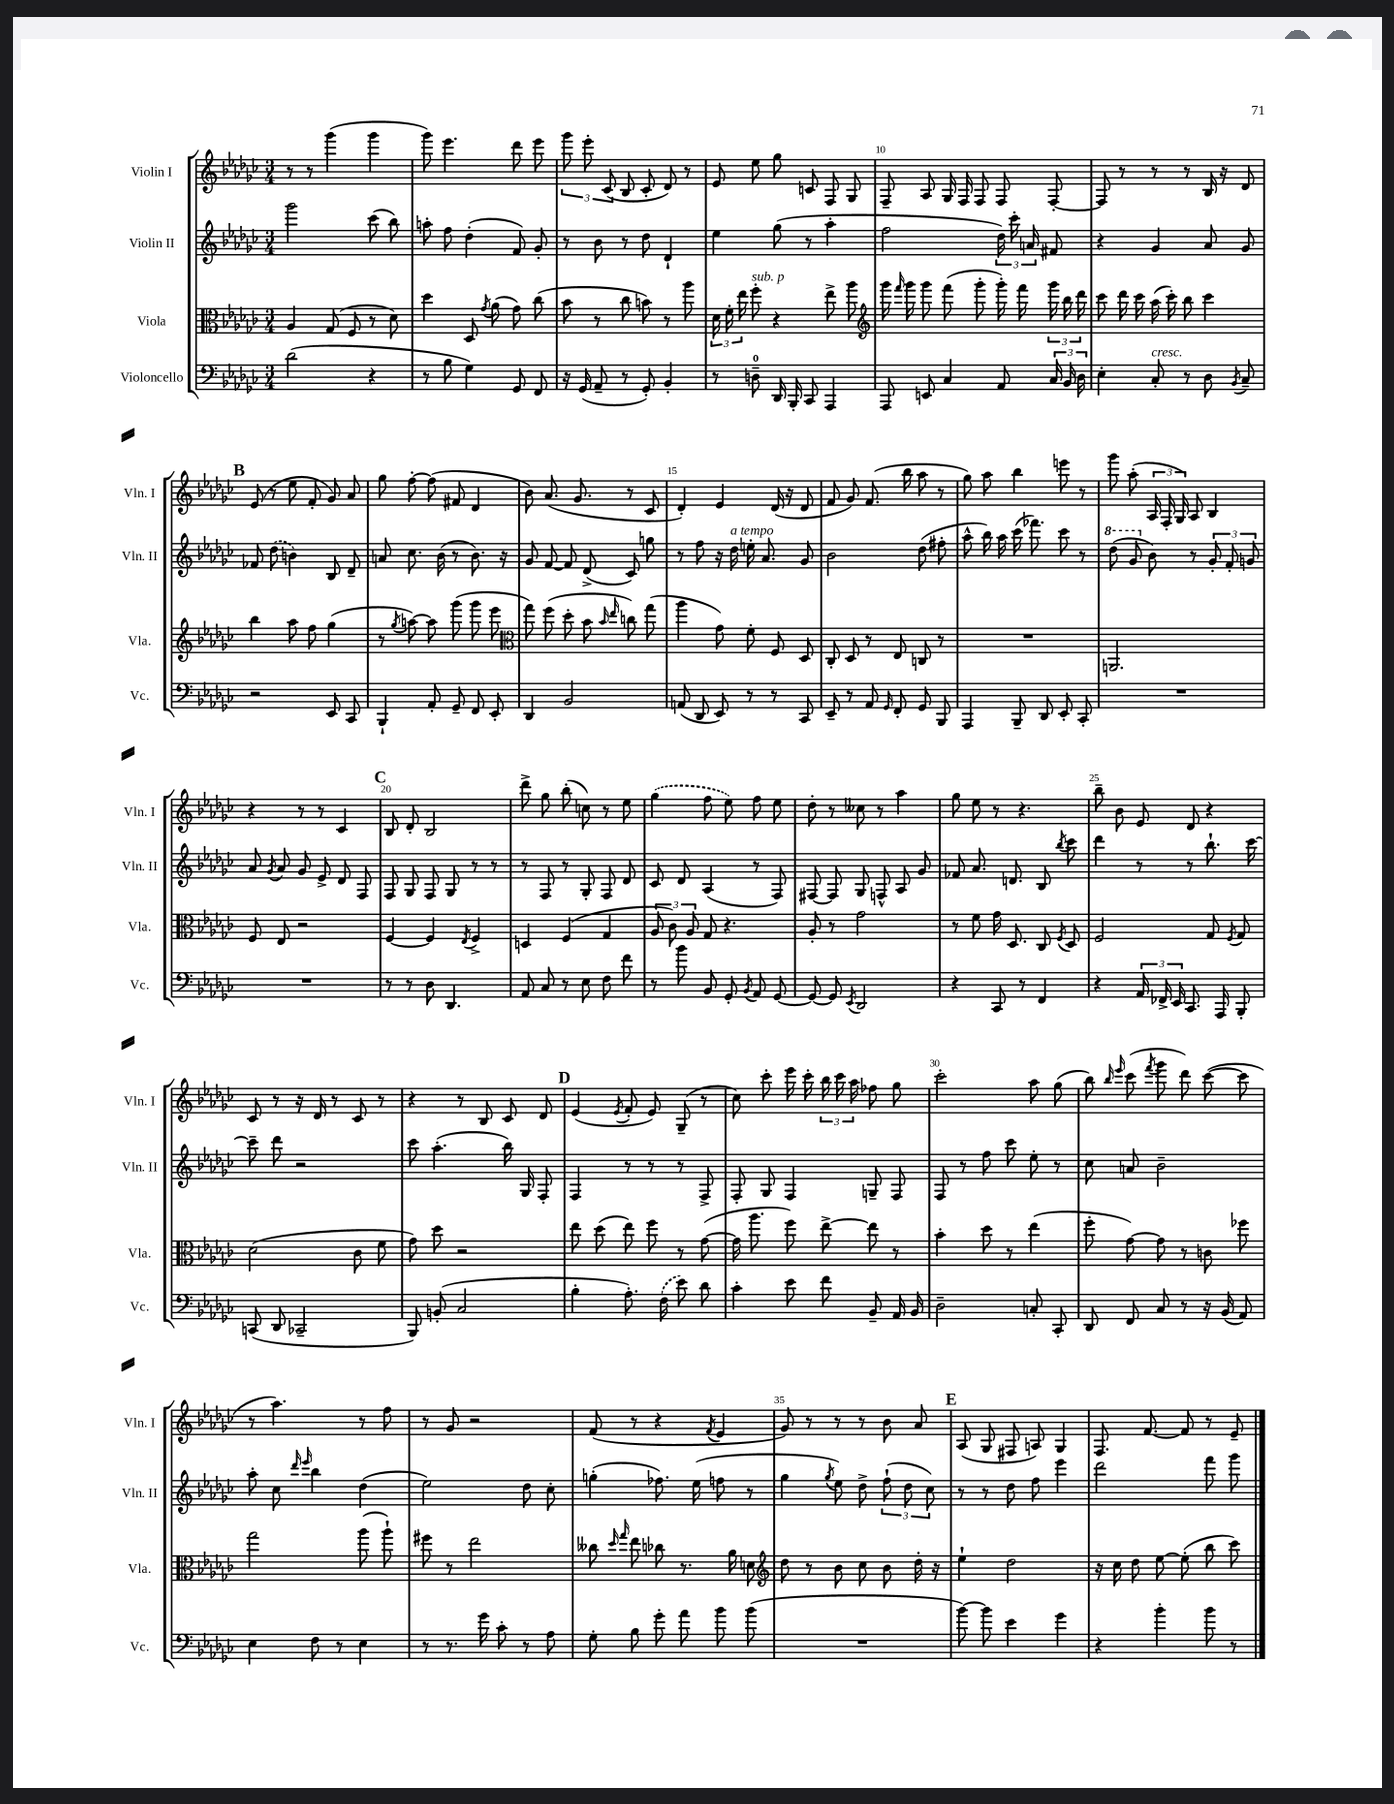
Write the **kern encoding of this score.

**kern	**kern	**kern	**kern
*part4	*part3	*part2	*part1
*staff4	*staff3	*staff2	*staff1
*I"Violoncello	*I"Viola	*I"Violin II	*I"Violin I
*I'Vc.	*I'Vla.	*I'Vln. II	*I'Vln. I
*clefF4	*clefC3	*clefG2	*clefG2
*k[b-e-a-d-g-c-]	*k[b-e-a-d-g-c-]	*k[b-e-a-d-g-c-]	*k[b-e-a-d-g-c-]
*M3/4	*M3/4	*M3/4	*M3/4
=6	=6	=6	=6
(2d-\	4A-/	2ggg-\	8r
.	.	.	8r
.	(8G-/	.	(4ggg-\
.	8F/	.	.
4r	8r	(8ccc-\	4ggg-\
.	8d-\)	8bb-\)	.
=7	=7	=7	=7
8r	4dd-\	8aan'\	8ggg-\)
8B-\	.	8ff\	4.eee-\
4G-\)	8D-/	(4dd-'\	.
.	8qg-/	.	.
.	(8a-\	.	.
8GG-/	8g-\)	8f/)	8ddd-\
8FF/	(8cc-\	8g-'/	8eee-\
=8	=8	=8	=8
16r	8b-\	8r	12ggg-\
(16GG-/	.	.	.
.	.	.	12eee-'\
8AA-~/	8r	8b-\	.
.	.	.	(12c-/
8r	8cc-\	8r	8B-/
8GG-'/)	8bn\)	8dd-\	8c-'/
4BB-'/	8r	4d-`/	8d-/)
.	8aa-\	.	8r
=9	=9	=9	=9
8r	24d-\	4ee-\	8e-/
.	24f'\	.	.
.	24ee-\	.	.
!	!LO:TX:a:i:t=sub. p	!	!
8Dn~\	8ff'\	.	8ee-\
16DD-/	4r	(8gg-\	8gg-\
16BBB-'/	.	.	.
8CC-/	.	8r	8cn/
4AAA-/	8ee-^\	4aa-'\	8F/
.	8aa-\	.	8G-/
=10	=10	=10	=10
*	*clefG2	*	*
8AAA-/	16ggg-\	2ff\	8F~/
.	16qqfff/	.	.
.	16ggg-\	.	.
8EEn/	8ggg-\	.	8A-/
4C-/	(8fff\	.	16G-/
.	.	.	16F/
.	8ggg-'\	.	8F/
8AA-/	16ggg-'\)	24dd-\)	8F/
.	.	24ccc-'\	.
.	16fff\	.	.
.	.	24an/	.
24C-/	24ggg-\	8f#X/	[8F'/
24BB-/	24bb-\	.	.
24D-\	24ddd-\	.	.
=11	=11	=11	=11
4E-'\	8ccc-\	4r	8F/]
.	16ddd-\	.	8r
.	16ccc-\	.	.
!LO:TX:a:i:t=cresc.	!	!	!
8C-'/	(16aa-\	4g-/	8r
.	16ccc-'\)	.	.
8r	8bb-\	.	8r
8D-\	4ccc-\	8a-/	16B-/
.	.	.	16r
8qBB-/	.	.	.
8C-~/	.	8g-/	8d-/
!!LO:LB:g=z
!!LO:REH:place=s1:t=B
=12	=12	=12	=12
2r	4bb-\	8f-X/	(8e-/
.	.	(8dd-\	8r
.	8aa-\	4bn\)	8ee-\
.	8ff\	.	8f'/
8EE-/	(4gg-\	8B-/	8g-/)
8CC-/	.	8d-~/	8a-/
=13	=13	=13	=13
4BBB-`/	8r	8an/	8gg-\
.	8qgg-/	.	.
.	[8aan\)	8.cc-\	[8ff'\
8AA-'/	8aa\]	.	(8ff\]
.	.	(16b-\	.
8GG-~/	(8ggg-\	8r	8f#X/
8FF/	8ggg-\	8.b-\)	4d-/
8EE-'/	8eee-\	.	.
.	.	16r	.
=14	=14	=14	=14
*	*clefC3	*	*
4DD-/	8gg-\)	8g-/	8b-\)
.	(8ff\	[8f/	(8.a-/
2BB-/	8dd-'\	8f/]	.
.	.	.	8.g-/
.	8b-\	(8d-^/	.
.	16qqb-/	.	.
.	16qqee-/	.	.
.	8ccn\)	8c-/)	8r
.	(8gg-\	8ggn\	8c-/
=15	=15	=15	=15
(8AAn/	4aa-\	8r	4d-'/)
8DD-/	.	8ff\	.
8EE-/)	8g-\)	16r	4e-/
!	!	!LO:TX:a:i:t=a tempo	!
.	.	16dd-\	.
8r	8f'\	16een'\	.
.	.	8.a-/	.
8r	8F/	.	(16d-/
.	.	.	16r
8CC-/	8D-/	8g-/	8d-/
=16	=16	=16	=16
8EE-~/	8C-'/	2b-\	8f/
8r	8D-/	.	8g-/)
8AA-/	8r	.	(8.f/
16qqGG-/	.	.	.
8FF'/	8E-/	.	.
.	.	.	16bb-\
8GG-/	8Cn/	(8dd-\	8aa-\
8BBB-/	8r	8ff#X'\	8r
=17	=17	=17	=17
4AAA-/	2.r	8aa-^^\	8gg-\)
.	.	16bb-\)	8aa-\
.	.	16aa-\	.
8BBB-~/	.	(16ccc-\	4bb-\
.	.	8.fff-X\)	.
8DD-/	.	.	.
8EE-'/	.	8ccc-\	8eeen\
8CC-'/	.	8r	8r
=18	=18	=18	=18
*	*	*8va	*
2.r	2.AAn/	(8ddd-\	8ggg-\
.	.	8gg-/	(8aa-'\
*	*	*X8va	*
.	.	8b-\)	24A-/
.	.	.	24F'/
.	.	.	24G-/)
.	.	8r	8A-/
.	.	12g-'/	4B-/
.	.	12f'/	.
.	.	12gn/	.
!!LO:LB:g=z
=19	=19	=19	=19
2.r	8F/	8a-/	4r
.	.	8qg-/	.
.	8E-/	8a-/	.
.	2r	8g-/	8r
.	.	8e-^/	8r
.	.	8d-/	4c-/
.	.	8F/	.
!!LO:REH:place=s1:t=C
=20	=20	=20	=20
8r	[4F/	8F/	8B-/
8r	.	8G-/	8d-'/
8D-\	4F/]	8F/	2B-/
4.DD-/	.	8G-/	.
.	8qE-/	.	.
.	4F^/	8r	.
.	.	8r	.
=21	=21	=21	=21
8AA-/	4Dn/	8r	8ddd-^\
8C-/	.	8F/	8gg-\
8r	(4F/	8r	(8bb-'\
8E-\	.	8G-'/	8ccn\)
8F\	4G-/	8F/	8r
8f\	.	8d-/	8ee-\
=22	=22	=22	=22
8r	12A-/	8c-/	(4gg-\
.	12c-\)	.	.
8b-\	.	8d-/	.
.	12A-/	.	.
8BB-/	8G-/	(4A-/	8ff\
8GG-'/	4.r	.	8ee-\)
8qBB-/	.	.	.
8AA-/	.	8r	8ff\
[8GG-/	.	8F/)	8ee-\
=23	=23	=23	=23
8GG-/_	8A-'/	[8F#X/	8dd-'\
8GG-/]	8r	8F#/]	8r
8qEE-/	.	.	.
2DD-/	2g-\	8G-/	8cc--X\
.	.	8Fn^^/	8r
.	.	8A-/	4aa-\
.	.	8g-/	.
=24	=24	=24	=24
4r	8r	8f-X/	8gg-\
.	8f\	8.a-/	8ee-\
8CC-/	16g-\	.	8r
.	8.D-/	8.dn/	.
8r	.	.	4.r
4FF/	8C-/	8B-/	.
.	8qF/	8qbb-/	.
.	8D-/	8ccc-\	.
=25	=25	=25	=25
4r	2F/	4ddd-\	8bb-~\
.	.	.	8b-\
24AA-/	.	8r	8e-/
24FF-X^/	.	.	.
24EE-/	.	.	.
8.CC-/	.	8r	8d-/
.	8G-/	8.bb-`\	4r
16AAA-/	.	.	.
.	8qF/	.	.
8BBB-'/	8G-/	.	.
.	.	[16ccc-\	.
!!LO:LB:g=z
=26	=26	=26	=26
(8CCn/	(2d-\	8ccc-~\]	8c-/
8DD-/	.	8ddd-\	8r
2CC-X~/	.	2r	16r
.	.	.	16d-/
.	.	.	8r
.	8c-\	.	8c-/
.	8f\	.	8r
=27	=27	=27	=27
8BBB-/)	8g-\)	8ccc-\	4r
(8BBn'/	8dd-\	(4.aa-'\	.
2C-/	2r	.	8r
.	.	.	8B-/
.	.	16bb-\)	8c-/
.	.	16G-/	.
.	.	8F'/	8d-/
!!LO:REH:place=s1:t=D
=28	=28	=28	=28
4B-'\	8ee-\	4F/	(4e-/
.	(8dd-\	.	.
.	.	.	8qe-/
8.A-'\)	8ee-\)	8r	8f'/
.	8ff\	8r	8e-/)
(16F\	.	.	.
8e-\)	8r	8r	(8G-~/
8d-\	([8g-\	8F^/	8r
=29	=29	=29	=29
4c-'\	16g-\]	8F'/	8cc-\)
.	8.aa-\	.	.
.	.	8G-/	8ccc-'\
8e-\	8ff\)	4F/	16eee-\
.	.	.	16ccc-'\
8f\	[8ee-^\	.	24bb-\
.	.	.	24ccc-\
.	.	.	24aa-\
8BB-~/	8ee-\]	8Gn~/	8ff-X\
16AA-/	8r	8F/	8gg-\
16BB-/	.	.	.
=30	=30	=30	=30
2D-~\	4b-'\	8F/	2ccc-'\
.	.	8r	.
.	8dd-\	8ff\	.
.	8r	8ccc-\	.
8Cn'/	(4ee-\	8ee-'\	8aa-\
8CC-'/	.	8r	(8gg-\
=31	=31	=31	=31
8DD-/	8ff'\	8cc-\	8bb-\)
.	.	.	16qqbb-/
.	.	.	16qqeee-/
8FF/	[8g-\)	8an/	(8ccc-\
.	.	.	8qfff/
8C-/	8g-\]	2b-~\	8ggg-\
8r	8r	.	8ddd-\)
16r	8cn\	.	([8ccc-\
(16BB-/	.	.	.
8AA-/)	8ff-X\	.	8ccc-\]
!!LO:LB:g=z
=32	=32	=32	=32
4E-\	2gg-\	8aa-'\	8r
.	.	8cc-\	4.aa-\)
.	.	16qqddd-/	.
.	.	16qqeee-/	.
8F\	.	4bb-\	.
8r	.	.	.
4E-\	(8aa-\	(4dd-\	8r
.	8aa-`\)	.	8ff\
=33	=33	=33	=33
8r	8ff#X\	2ee-\)	8r
8.r	8r	.	8g-/
.	2ee-\	.	2r
16g-\	.	.	.
8c-'\	.	.	.
8r	.	8dd-\	.
8A-\	.	8cc-'\	.
=34	=34	=34	=34
8G-'\	8cc--X\	(4ggn'\	(8f/
.	16qqdd-/	.	.
.	16qqgg-/	.	.
8B-\	8ee-\	.	8r
8g-'\	8cc-X\	8.ff-X\)	4r
8a-\	8.r	.	.
.	.	(16ee-\	.
.	.	.	8qf/
8b-\	.	8ffn\	4e-/
.	16a-\	.	.
(8b-\	8dn\	8r	.
=35	=35	=35	=35
*	*clefG2	*	*
2.r	8dd-\	4gg-\	8g-/)
.	8r	.	8r
.	.	8qgg-/	.
.	8b-\	8ee-\)	8r
.	8cc-\	8dd-^\	8r
.	8b-\	(12ff`\	8b-\
.	.	12dd-\	.
.	16dd-'\	.	8a-/
.	.	12cc-\)	.
.	16r	.	.
!!LO:REH:place=s1:t=E
=36	=36	=36	=36
[8b-\)	4ee-`\	8r	(8A-/
8b-\]	.	8r	8G-/
4e-\	2dd-\	8dd-\	8F#X/
.	.	8ff\	8An/)
4g-\	.	4eee-\	4G-/
=37	=37	=37	=37
4r	16r	2ddd-\	8.F/
.	16cc-\	.	.
.	8dd-\	.	.
.	.	.	[8.f/
4b-'\	[8ee-\	.	.
.	(8ee-'\]	.	8f/]
8b-\	8bb-\	8fff\	8r
8r	8ccc-\)	8ggg-\	8e-~/
==	==	==	==
*-	*-	*-	*-
